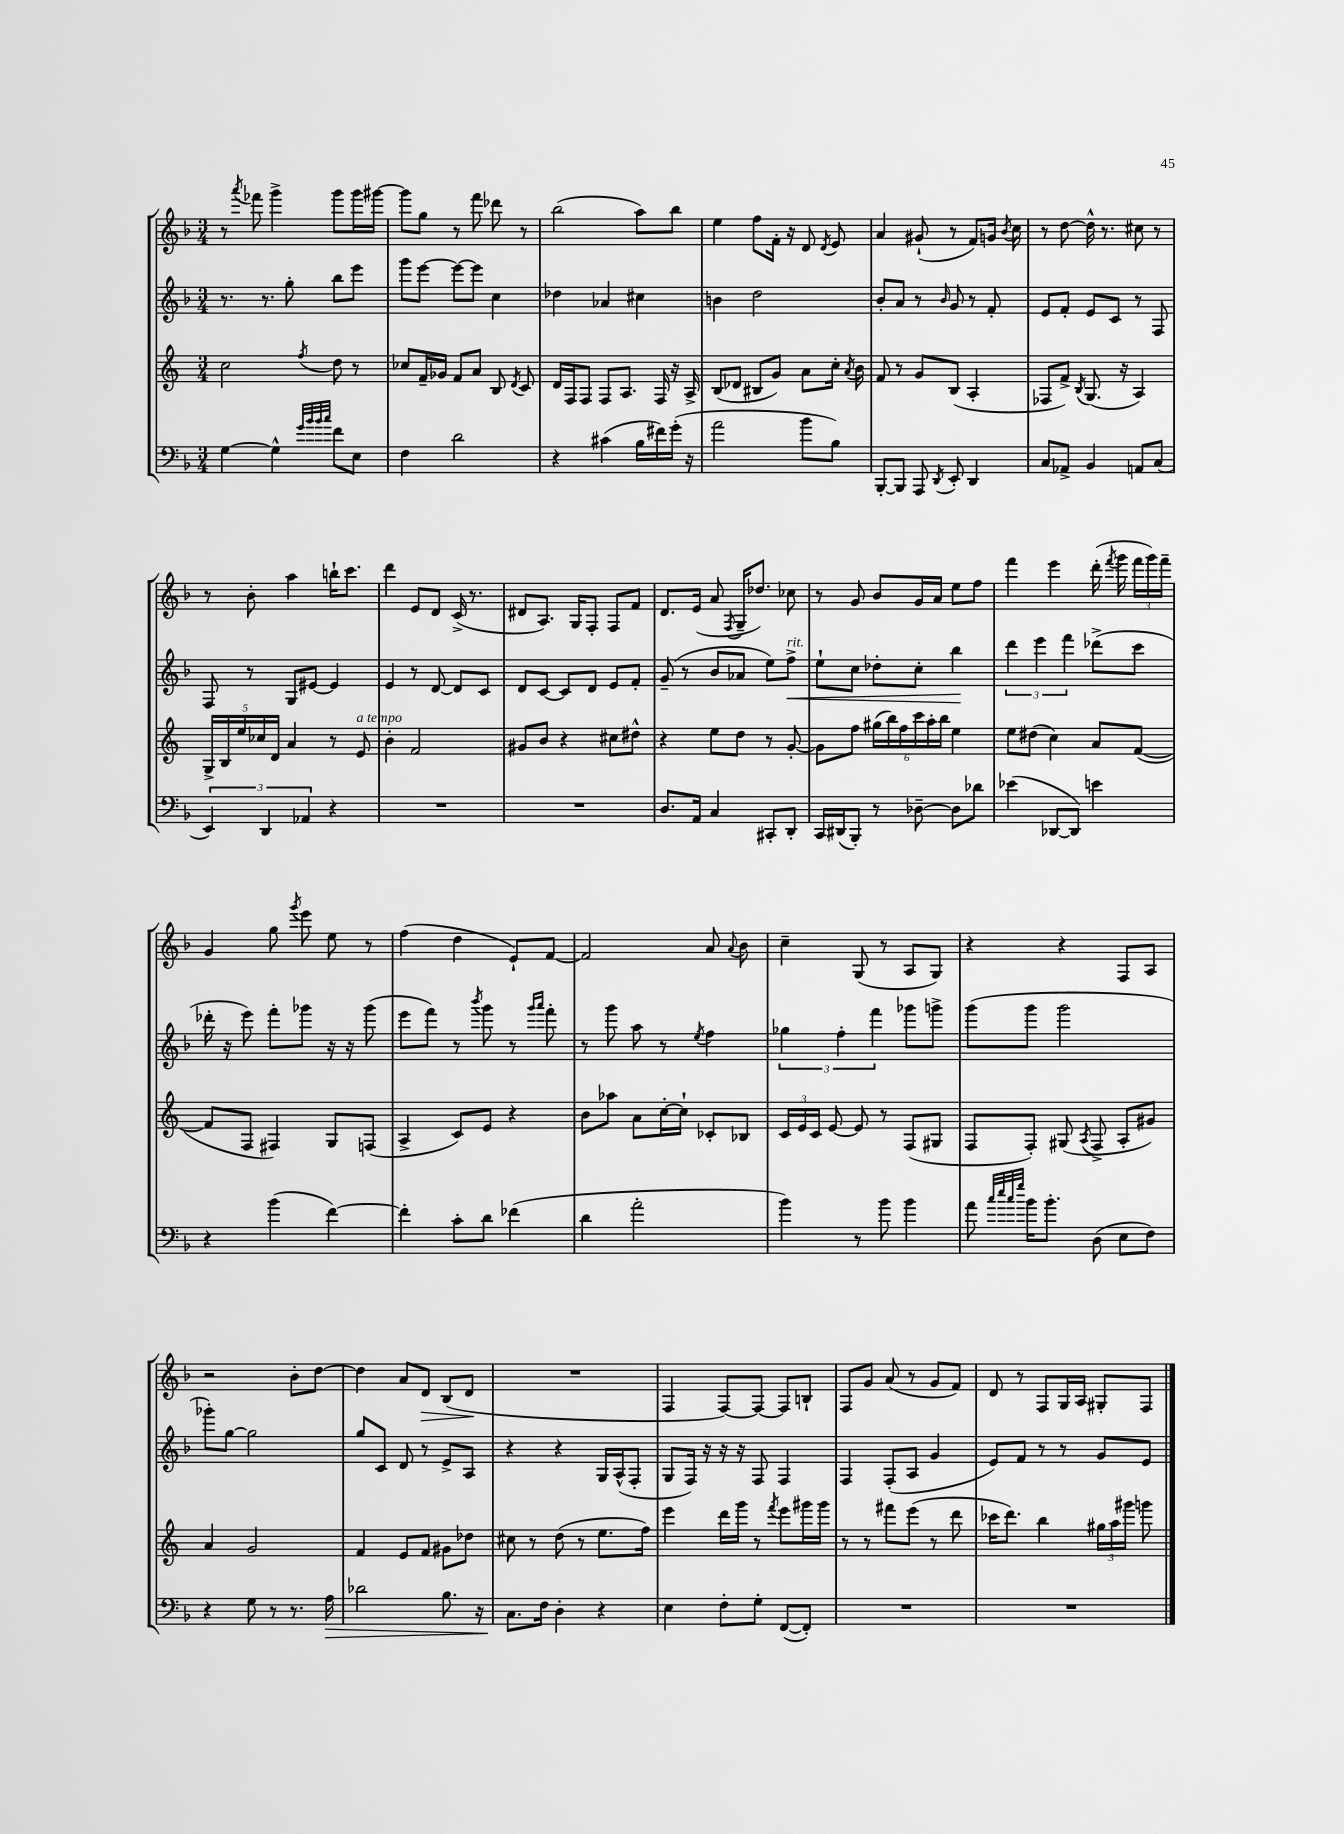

**kern	**kern	**kern	**kern
*staff4	*staff3	*staff2	*staff1
*clefF4	*clefG2	*clefG2	*clefG2
*k[b-]	*k[]	*k[b-]	*k[b-]
*M3/4	*M3/4	*M3/4	*M3/4
[4G	2cc	8.r	8r
.	.	.	8qaaa
.	.	.	8fff-
.	.	8.r	.
4G^^]	.	.	4ggg^
.	.	8gg'	.
32qqg	.	.	.
32qqb-	.	.	.
32qqb-	.	.	.
32qqcc	8qff	.	.
8f	8dd	8bb-	8ggg
8E	8r	8eee	16ggg
.	.	.	[16ggg#
=	=	=	=
4F	8cc-	8ggg	8ggg#]
.	16f~	[8eee	8gg
.	16g-	.	.
2d	8f	8eee_	8r
.	8a	8eee]	8fff
.	8B	4cc	8ddd-
.	8qd	.	.
.	8c	.	8r
=	=	=	=
4r	16d	4dd-	(2bb-
.	16F	.	.
.	8F	.	.
(4c#	8F	4a-	.
.	8.A	.	.
16B-	.	4cc#	8aa)
16f#)	16F	.	.
(16g'	16r	.	8bb-
16r	16A^	.	.
=	=	=	=
2a	(8B	4b	4ee
.	8d-	.	.
.	8B#	2dd	8ff
.	8g)	.	16f'
.	.	.	16r
8b-	8a	.	8d
.	.	.	8qd
8B-)	16cc'	.	8e
.	8qa	.	.
.	16b	.	.
=	=	=	=
[8BBB-'	8f	8b-'	4a
8BBB-]	8r	8a	.
8AAA	8g	8r	(8g#`
8qDD	.	16qqb-	.
8EE'	(8B	8g	8r
4DD	4A'	8r	8f)
.	.	8f'	16g
.	.	.	8qb-
.	.	.	16cc
=	=	=	=
8C	8F-	8e	8r
8AA-^	8f^)	8f'	[8dd
.	8qB	.	.
4BB-	(8.G	8e	16dd^^]
.	.	.	8.r
.	.	8c	.
.	16r	.	.
8AA	4A)	8r	8cc#
(8C	.	8F	8r
=	=	=	=
6EE)	20G^	8F	8r
.	20B	.	.
.	20ee	.	.
.	.	8r	8b-'
.	20cc-	.	.
6DD	.	.	.
.	20d	.	.
.	4a	8G	4aa
6AA-	.	.	.
.	.	[8e#	.
4r	8r	4e#]	16bb`
.	.	.	8.ccc
.	8e	.	.
=	=	=	=
2.r	4b'	4e	4ddd
.	2f	8r	8e
.	.	[8d	8d
.	.	8d]	(16c^
.	.	.	8.r
.	.	8c	.
=	=	=	=
2.r	8g#	8d	8d#
.	8b	[8c	8.A)
.	4r	8c]	.
.	.	.	16G
.	.	8d	8F'
.	8cc#	8e	8F
.	8dd#^^	8f'	8f
=	=	=	=
8.D	4r	(8g~	8.d
.	.	8r	.
16AA	.	.	(16e
4C	8ee	8b-	8a
.	.	.	8qF
.	8dd	8a-	16G~
.	.	.	8.dd-)
8CC#'	8r	8ee)	.
8DD'	[8g'	8ff^	8cc-
=	=	=	=
16CC	8g]	8ee`	8r
(16DD#	.	.	.
8BBB-')	8ff	8cc	8g
8r	(24gg#	8dd-'	8b-
.	24bb)	.	.
.	24ff	.	.
[8D-~	24ccc	8cc'	16g
.	24aa'	.	.
.	.	.	16a
.	24bb	.	.
8D-]	4ee	4bb-	8ee
8d-	.	.	8ff
=	=	=	=
(4e-	8ee	6ddd	4fff
.	(8dd#	.	.
.	.	6eee	.
[8DD-	4cc)	.	4eee
.	.	6fff	.
8DD-])	.	.	.
4e	8a	(8ddd-^	(16ddd'
.	.	.	8qfff
.	.	.	16ggg
.	([8f	8ccc	24fff
.	.	.	24ggg)
.	.	.	24fff~
=	=	=	=
4r	8f]	16ddd-'	4g
.	.	16r	.
.	8F	8eee)	.
(4b-	4F#)	8fff'	8gg
.	.	.	8qggg
.	.	8ggg-	8eee
[4f)	8G	16r	8ee
.	.	16r	.
.	(8F	(8ggg-	8r
=	=	=	=
4f']	4A^	8eee	(4ff
.	.	8fff)	.
8c'	8c)	8r	4dd
.	.	8qbbb-	.
8d	8e	8ggg	.
(4f-	4r	8r	8e`)
.	.	16qqggg	.
.	.	16qqaaa	.
.	.	8fff'	[8f
=	=	=	=
4d	8b	8r	2f]
.	8aa-	8ggg	.
2a'	8a	8aa	.
.	[16cc'	8r	.
.	16cc`]	.	.
.	.	8qee	.
.	8c-'	4ff	8a
.	.	.	8qqa
.	8B-	.	8b-
=	=	=	=
4b-)	24c	6gg-	4cc~
.	24e	.	.
.	24c	.	.
.	[8e	.	.
.	.	6ff'	.
8r	8e]	.	(8G
.	.	6fff	.
8b-	8r	.	8r
4b-	(8F	8ggg-	8A
.	8G#	8ggg^	8G)
=	=	=	=
8a	8F	(8ggg	4r
32qqcc	.	.	.
32qqee	.	.	.
32qqcc	.	.	.
32qqgg	.	.	.
16b-	8F')	8ggg	.
8.b-'	.	.	.
.	(8G#	2ggg	4r
.	8qA	.	.
(8D	8F^	.	.
8E	8A'	.	8F
8F)	8g#)	.	8A
=	=	=	=
4r	4a	8ggg-')	2r
.	.	[8gg	.
8G	2g	2gg]	.
8r	.	.	.
8.r	.	.	8b-'
.	.	.	[8dd
16A	.	.	.
=	=	=	=
2d-	4f	8gg	4dd]
.	.	8c	.
.	8e	8d	8a
.	8f	8r	8d
8.B-	8g#	8e^	(8B-
.	8dd-	8A	8d
16r	.	.	.
=	=	=	=
8.C	8cc#	4r	2.r
.	8r	.	.
16F	.	.	.
4D'	(8dd	4r	.
.	8r	.	.
4r	8.ee	16G	.
.	.	(16A^^	.
.	.	8F'	.
.	16ff)	.	.
=	=	=	=
4E	4eee	8G	4F
.	.	16F)	.
.	.	16r	.
8F'	16ddd	16r	[8F)
.	16ggg	16r	.
8G'	8r	8F	8F_
.	8qfff	.	.
([8FF	8eee	4F	8F]
8FF'])	16ggg#	.	8B`
.	16ggg#	.	.
=	=	=	=
2.r	8r	4F	8F
.	8r	.	8g
.	8fff#	(8F'	(8a
.	(8eee	8A	8r
.	8r	4g	8g
.	8ddd	.	8f)
=	=	=	=
2.r	16ccc-	8e)	8d
.	8.ddd)	.	.
.	.	8f	8r
.	4bb	8r	8F
.	.	8r	16G
.	.	.	16A
.	24gg#	8g	8G#'
.	24aa	.	.
.	24ggg#	.	.
.	8ggg	8e	8F
==	==	==	==
*-	*-	*-	*-
